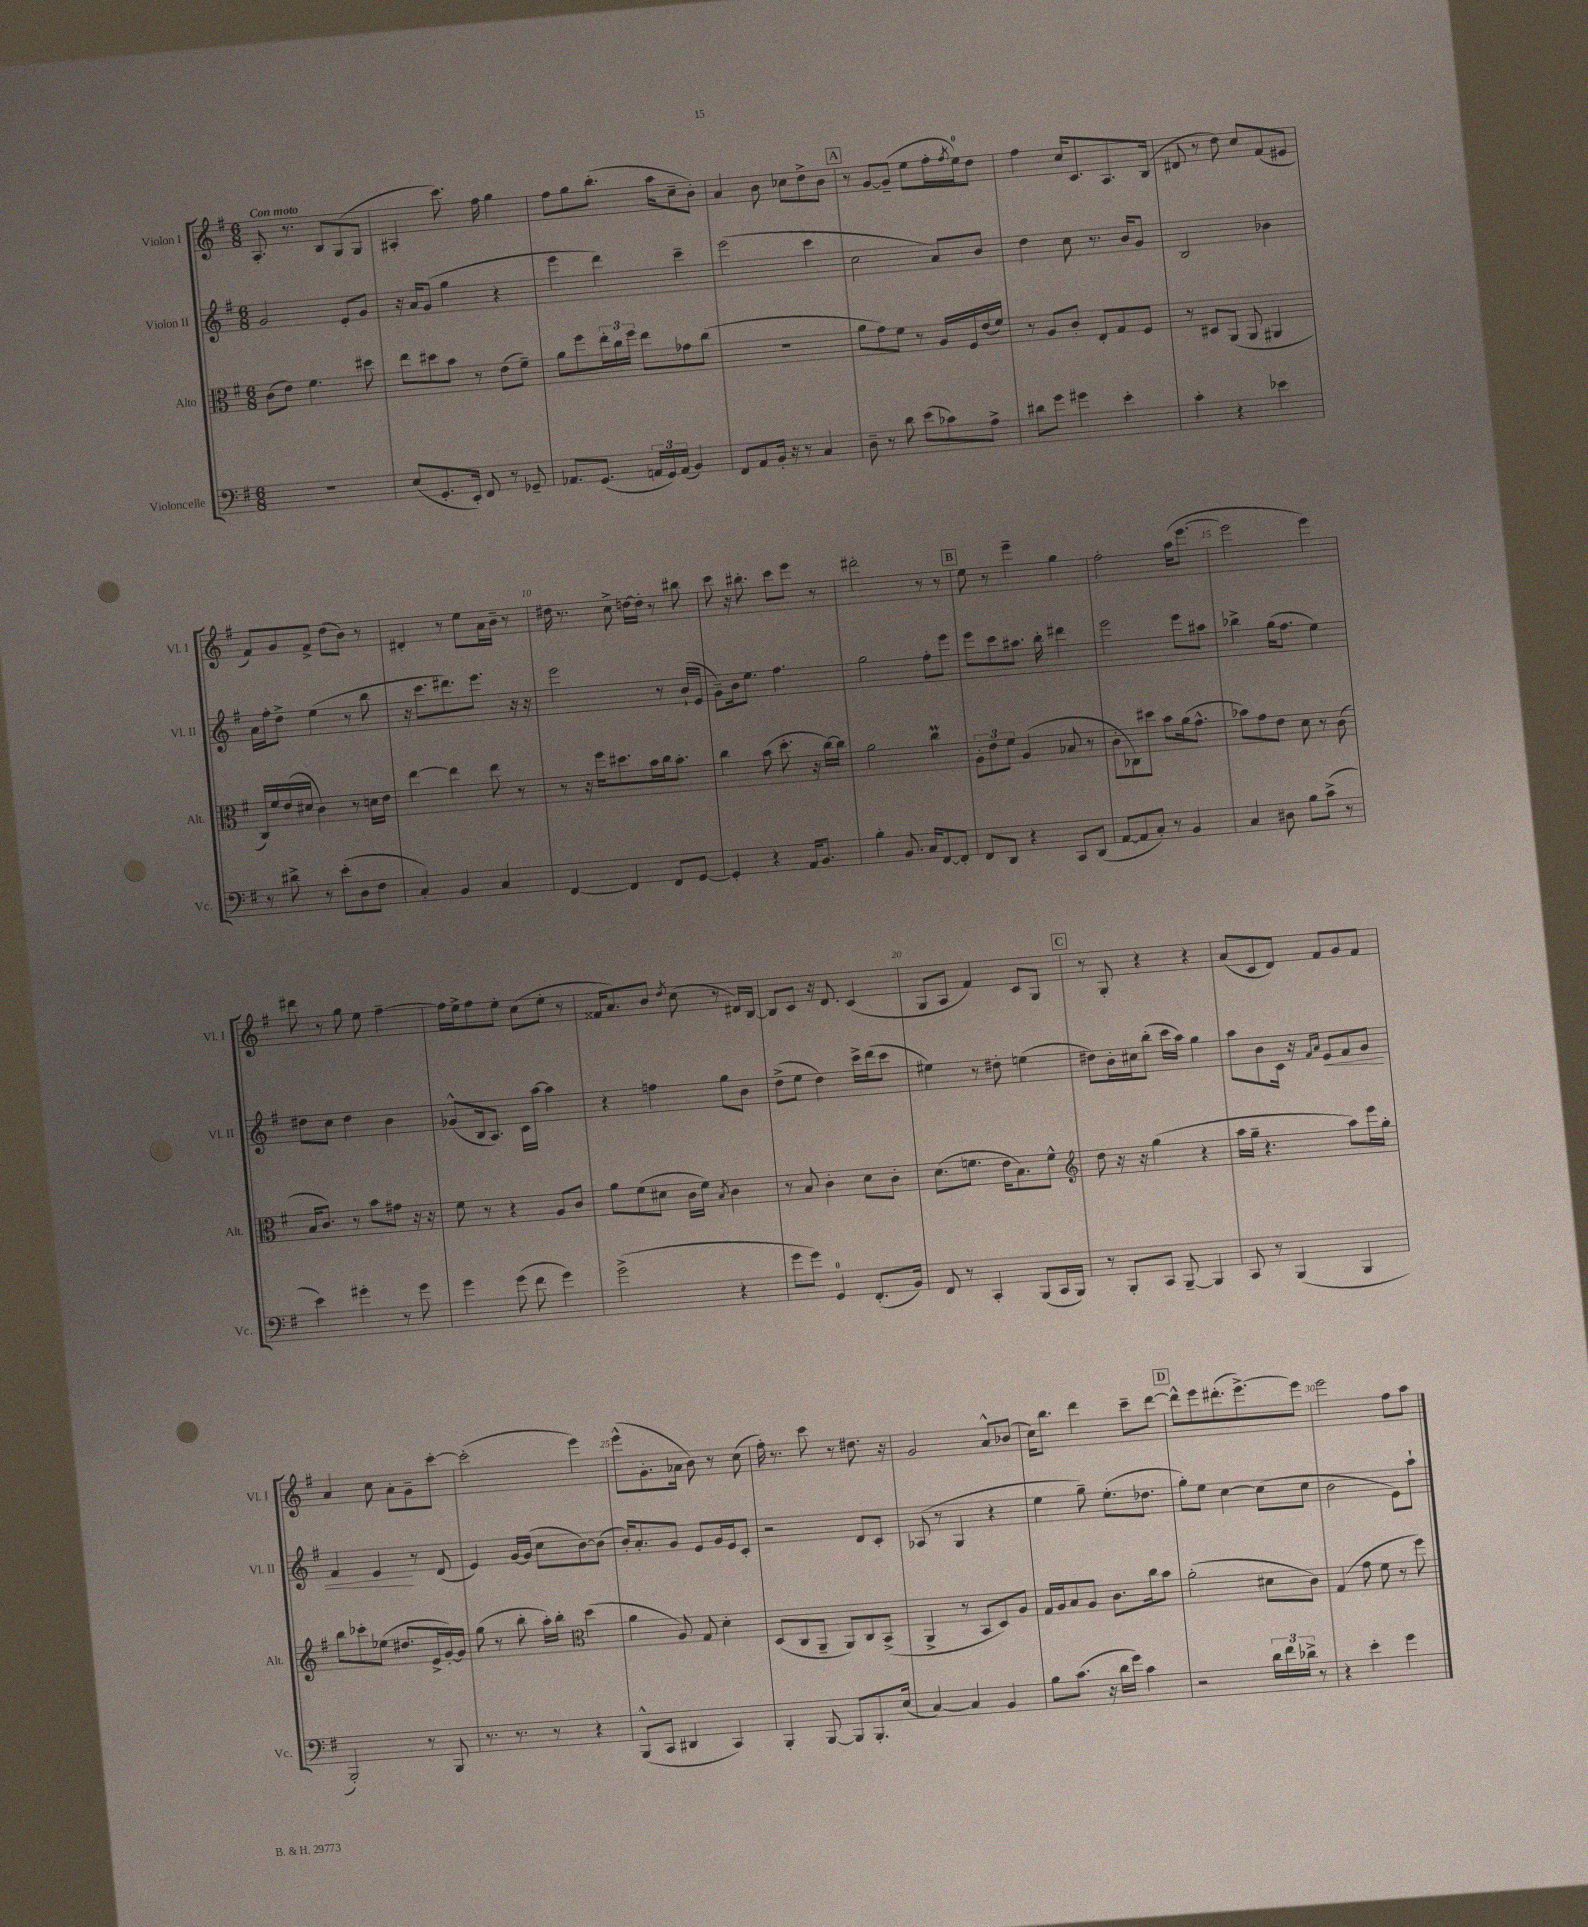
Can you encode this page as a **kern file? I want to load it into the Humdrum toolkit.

**kern	**kern	**kern	**dynam	**kern
*part4	*part3	*part2	*part2	*part1
*staff4	*staff3	*staff2	*staff2	*staff1
*I"Violoncelle	*I"Alto	*I"Violon II	*	*I"Violon I
*I'Vc.	*I'Alt.	*I'Vl. II	*	*I'Vl. I
*clefF4	*clefC3	*clefG2	*	*clefG2
*k[f#]	*k[f#]	*k[f#]	*	*k[f#]
*M6/8	*M6/8	*M6/8	*	*M6/8
=1	=1	=1	=1	=1
!	!	!	!	!LO:TX:a:B:t=Con moto
2.r	(8c\L	2g/	.	8.A'/
.	8e\J)	.	.	.
.	.	.	.	8.r
.	4.f#\	.	.	.
.	.	.	.	8B/L
.	.	8e'/L	.	(8G/
.	8dd#X\	8g/J	.	8G/J
=2	=2	=2	=2	=2
(8E/L	8ee\L	16r	.	4A#X'/
.	.	16a/KL	.	.
8.GG'/	8dd#X\	(8g/J	.	.
.	8b\J	4gg\	.	8.ccc\)
16EE'/Jk)	.	.	.	.
8FF#/	8r	.	.	.
.	.	.	.	16ff#\
8r	(8e\L	4r	.	4gg\
8GG-X~/	8f#~\J)	.	.	.
=3	=3	=3	=3	=3
8.AA-X/L	8a\L	4eee\	.	8ff#\L
.	8ff#\	.	.	8gg\
(8.GG/J	.	.	.	.
.	24ee'\L	4ddd\)	.	(8.bb'\J
.	24cc\	.	.	.
.	24ff#\JJ	.	.	.
24AAn/LL	8ee\L	.	.	.
24GG/)	.	.	.	.
.	.	.	.	16aa\KL
(24AA/JJ	.	.	.	.
4BB/)	8g-X\	4ccc~\	.	8cc~\
.	(8cc\J	.	.	8b'\J)
=4	=4	=4	=4	=4
8FF#/L	2.r	(2eee\	.	4a/
8AA/	.	.	.	.
16BB'/Jk	.	.	.	8b\
16r	.	.	.	.
8r	.	.	.	8cc-X\L
4C/	.	4ccc\	.	8dd^\
.	.	.	.	8b\J
!!LO:REH:place=s1:t=A
=5	=5	=5	=5	=5
8D~\	8a\L	2cc\	.	8r
8r	8g\)	.	.	[8g/L
8d\	8f#\J	.	.	(8g~/J]
(8e\L	8r	.	.	8ee\L
8c-X\)	16A/LL	8a/L)	.	16ff#'\L
.	.	.	.	8qff#/
.	16F#/	.	.	16ee\J)
8A^\J	(16e/	8b/J	.	8dd\J
.	16f#/JJ)	.	.	.
=6	=6	=6	=6	=6
8d#X\L	8r	4dd\	.	4ff#\
8g\J	8A/L	.	.	.
4g#X\	8c'/J	8cc\	.	16cc/KL
.	.	.	.	8.c/
.	8E'/L	8.r	.	.
4e'\	8G/	.	.	8.A/
.	.	16b/KL	.	.
.	8F#/J	8g/J	.	.
.	.	.	.	(16B/Jk
=7	=7	=7	=7	=7
4c'\	8r	2B/	.	8d#X/
.	8D#X/L	.	.	8r
4r	(8AA/J	.	.	8dd\)
.	8AA/	.	.	8cc/L
4e-X\	4AA#X/	4b-X\	.	(8f#/
.	.	.	.	8e#X/J
!!LO:LB:g=z
=8	=8	=8	=8	=8
8r	16C/LL)	16a\LL	.	8f#/L)
.	16f#/	16ff#'\J	.	.
8d#X^\	(16e/	8dd^\J	.	8g/
.	16d#X/JJ	.	.	.
8r	4c\)	(4ee\	.	8f#^/J
(8e'\L	.	.	.	(8dd\L
8D\	8r	8r	.	8b\J)
8F#\J	16dn\LL	8bb\	.	8r
.	16e\JJ	.	.	.
=9	=9	=9	=9	=9
4C'/)	[4ee\	16r	.	4d#X'/
.	.	8.ccc\L	.	.
4BB/	4ee\]	8.ddd#X\)	.	8r
.	.	.	.	8ee\L
.	.	8.eee\J	.	.
4C/	8ee\	.	.	16a\L
.	.	.	.	16b~\JJ
.	8r	16r	.	8r
.	.	16r	.	.
=10	=10	=10	=10	=10
[4FF#/	8r	2eee\	.	16dd#X\
.	.	.	.	8.r
.	16r	.	.	.
.	16ff#\KL	.	.	.
4FF#/]	8.dd#X\	.	.	8cc^\
.	.	.	.	[16ddn\LL
.	16b\L	.	.	16dd'\JJ]
8FF#/L	16cc\J	8r	.	8r
.	8.b'\J	.	.	.
[8GG/J	.	(16b`/LL	.	8bb#X\
.	.	16e/JJ	.	.
=11	=11	=11	=11	=11
4GG'/]	4cc\	8g~\L)	.	8ccc\
.	.	16b\k	.	16r
.	.	8.ee\J	.	8.bb#X'\
4r	(8b\	.	.	.
.	8.dd'\	4.ff#\	.	8ccc\L
16AA/KL	.	.	.	8eee\J
8.BB/J	16r	.	.	.
.	[16cc\LL)	.	.	8r
.	16cc\JJ]	.	.	.
=12	=12	=12	=12	=12
4B'\	2a\	2gg\	.	2ddd#X'\
8.BB/	.	.	.	.
16C/KL	.	.	.	.
[8FF#/	4ccM\	8ff#'\L	.	8r
8FF#'/J]	.	8eee\J	.	8r
!!LO:REH:place=s1:t=B
=13	=13	=13	=13	=13
8FF#/L	12A'\L	8eee\L	.	8ee\
.	12e\	.	.	.
8DD/J	.	8ccc\	.	8r
.	12f#\J	.	.	.
4r	(4A/	8.aa#X\J	.	4eee~\
.	.	16bb'\	.	.
8CC/L	8B-X/	4ddd#X\	.	4gg\
(8DD/J	8r	.	.	.
=14	=14	=14	=14	=14
[8AA/L	8c'\L	2eee\	.	2ff#'\
8AA/]	8C-X\)	.	.	.
8C'/J)	8dd#X\J	.	.	.
8r	8b\L	.	.	.
4BB/	(16a\k	8eee\L	.	(16aa\KL
.	8.g^^\J	.	.	[8.eee\J
.	.	8aa#X\J	.	.
=15	=15	=15	=15	=15
4C/	8b-X\L)	4bb-X^\	.	2eee\]
.	8g\	.	.	.
8D#X\	8e\J	(16gg\KL	.	.
.	.	8.ff#\J	.	.
8B\L	8d\	.	.	.
(8c^\J	8r	4ee\)	.	4eee\)
8r	(8c\	.	.	.
!!LO:LB:g=z
=16	=16	=16	=16	=16
4e\)	16B/KL	8dd#X\L	.	8ddd#X\
.	8.c/J)	.	.	.
.	.	8cc\J	.	8r
4g#X'\	8r	4dd#\	.	8gg\
.	8b\L	.	.	8ee\
8r	8g#X\J	4b\	.	[4ff#~\
8g#\	16r	.	.	.
.	16r	.	.	.
=17	=17	=17	=17	=17
4g\	8f#\	(8g-X^^/L	.	16ff#\LL]
.	.	.	.	16ee^\J
.	8r	16B/k	.	8ff#\
.	.	8.A/J)	.	.
(8g\	4r	.	.	8ee'\J
8f#\	.	16c\LL	.	(8cc\L
.	.	[16aa\JJ	.	.
4g\)	8A/L	4aa\]	.	8ee'\J
.	8c/J	.	.	8r
=18	=18	=18	=18	=18
(2g^\	8a\L	4r	.	16f##X/KL
.	.	.	.	8.a/)
.	(8f#\	.	.	.
.	8d#X\J	4ffn\	.	8b/J
.	.	.	.	8qdd/
.	16c\LL	.	.	(8cc\
.	16f#\JJ)	.	.	.
.	8qB/	.	.	.
4r	4c\	8gg\L	.	8r
.	.	8b\J	.	16d#X/LL)
.	.	.	.	[16B/JJ
=19	=19	=19	=19	=19
8g\L	8r	(8dd^\L	.	8B/L]
8g\J)	8B/	8ee\J	.	8c/J
4GG/	4c'\	4dd\)	.	16r
.	.	.	.	8.d/
(8.FF#'/L	8d\L	16ccc^\LL	.	(4c/
.	.	(16ddd\J	.	.
.	8c'\J	8ccc\J	.	.
16BB/Jk)	.	.	.	.
=20	=20	=20	=20	=20
8FF#/	(8.d\L	4ee#X\)	.	8G/L
8r	.	.	.	8A/J
.	8.fn\J	.	.	.
4CC'/	.	8r	.	4f#/)
.	16e\KL	8dd#X'\	.	.
.	8.B\)	.	.	.
(8BBB/L	.	(4een\	.	8c/L
16CC/L	8f^^\J	.	.	8G/J
16BBB/JJ)	.	.	.	.
!!LO:REH:place=s1:t=C
=21	=21	=21	=21	=21
*	*clefG2	*	*	*
8r	8dd\	8dd#X\L)	.	8r
8BBB'/L	16r	16b'\L	.	8G'/
.	16r	16cc#X\J	.	.
8CC/J	(4gg\	(8bb'\J	.	4r
[8BBB~/	.	16ccc\LL	.	.
.	.	16aa\JJ)	.	.
4BBB/]	4r	4gg\	.	4r
=22	=22	=22	=22	=22
8CC/	16aa\LL	8aa\L	.	(8a/L
.	16gg~\JJ	.	.	.
8r	4.r	8b\	.	8c/
(4BBB/	.	16c\Jk	.	8d/J)
.	.	16r	.	.
.	.	16qqf#/LL	.	.
.	.	16qqa/JJ	.	.
!	!	!	!LO:HP:b	!
.	.	8e/L	<	8f#/L
4BBB/	8aa\L)	8f#/	.	8g/
.	16eee\L	8g/J	.	8f#/J
.	16gg'\JJ	.	.	.
!!LO:LB:g=z
=23	=23	=23	=23	=23
2BBB'/)	8bb\L	4f#/	.	4a/
.	8ccc-X'\	.	.	.
.	(8ee-X\J	4e/	.	8cc\
.	8.dd#X/L	.	.	8a'\L
8r	.	8r	[	8g~\
.	16e^/L	.	.	.
8BBB/	[16g'/)	(8d/	.	[8ccc'\J
.	16g/JJ]	.	.	.
=24	=24	=24	=24	=24
8.r	(8gg\	4e/)	.	(2ccc'\]
.	8r	.	.	.
8.r	.	.	.	.
.	8bb'\	[16g/LL	.	.
.	.	(16g/JJ]	.	.
8r	16aa'\LL)	8cc\L	.	.
.	16bb'\JJ	.	.	.
*	*clefC3	*	*	*
4r	(4dd\	[8b\)	.	4eee\)
.	.	(8b\J]	.	.
=25	=25	=25	=25	=25
(8BBB^^/L	4a\	16b'/KL)	.	(8eee^^\L
.	.	8.a'/	.	.
8CC/J	.	.	.	8.g'\
4DD#X/	8A/)	8g/J	.	.
.	.	.	.	16a-X\Jk
.	8G/	8e/L	.	8b\)
4CC/)	4d'\	16g/L	.	8r
.	.	16e/J	.	.
.	.	8c'/J	.	(8cc\
=26	=26	=26	=26	=26
4BBB'/	(8D/L	2r	.	16ff#'\)
.	.	.	.	8.r
.	8C/	.	.	.
[8BBB/	8AA~/J	.	.	8ccc\
8BBB/L]	8AA/L)	.	.	8r
8.BBB'/	8C/	8d/L	.	8.dd#X\
.	(8BB^/J	8c'/J	.	.
(16E/Jk	.	.	.	16r
=27	=27	=27	=27	=27
[4C/)	4AA^/	(8A-X/	.	2g/
.	.	8r	.	.
4C/]	8r	4G/	.	.
.	8BB/L	.	.	.
4BB/	8D/)	4r	.	8a^^/L
.	8A/J	.	.	(8b-X/J
=28	=28	=28	=28	=28
8B\L	16G/LL	4ee\	.	16cc\KL)
.	16A/J	.	.	8.bb\J
(8.c\J	8B/	.	.	.
.	8A/J	8gg~\)	.	4ddd\
16r	.	.	.	.
16d\LL	8.c\L	(8.ee'\L	.	.
16g\JJ)	.	.	.	.
4c\	.	.	.	8ccc~\L
.	16cc\k	8.dd-X\J	.	.
.	8b\J	.	.	[8ddd\J
!!LO:REH:place=s1:t=D
=29	=29	=29	=29	=29
2r	(2a'\	8gg'\L)	.	8ddd^^\L]
.	.	8ee\J	.	8eee\
.	.	[4cc\	.	(8.ddd#X'\
.	.	.	.	[8.eee^\)
24d\LL	8d#X\L	(8cc\L]	.	.
24f#\	.	.	.	.
24d-X^\JJ	.	.	.	.
8r	8c\J)	8cc\J	.	8eee\J]
=30	=30	=30	=30	=30
4r	(4G/	2b\	.	2eee\
4e'\	8g\	.	.	.
.	8f#\	.	.	.
4g\	8r	8e\L)	.	8ff#\L
.	8ff#\)	8aa`\J	.	8aa\J
==	==	==	==	==
*-	*-	*-	*-	*-
